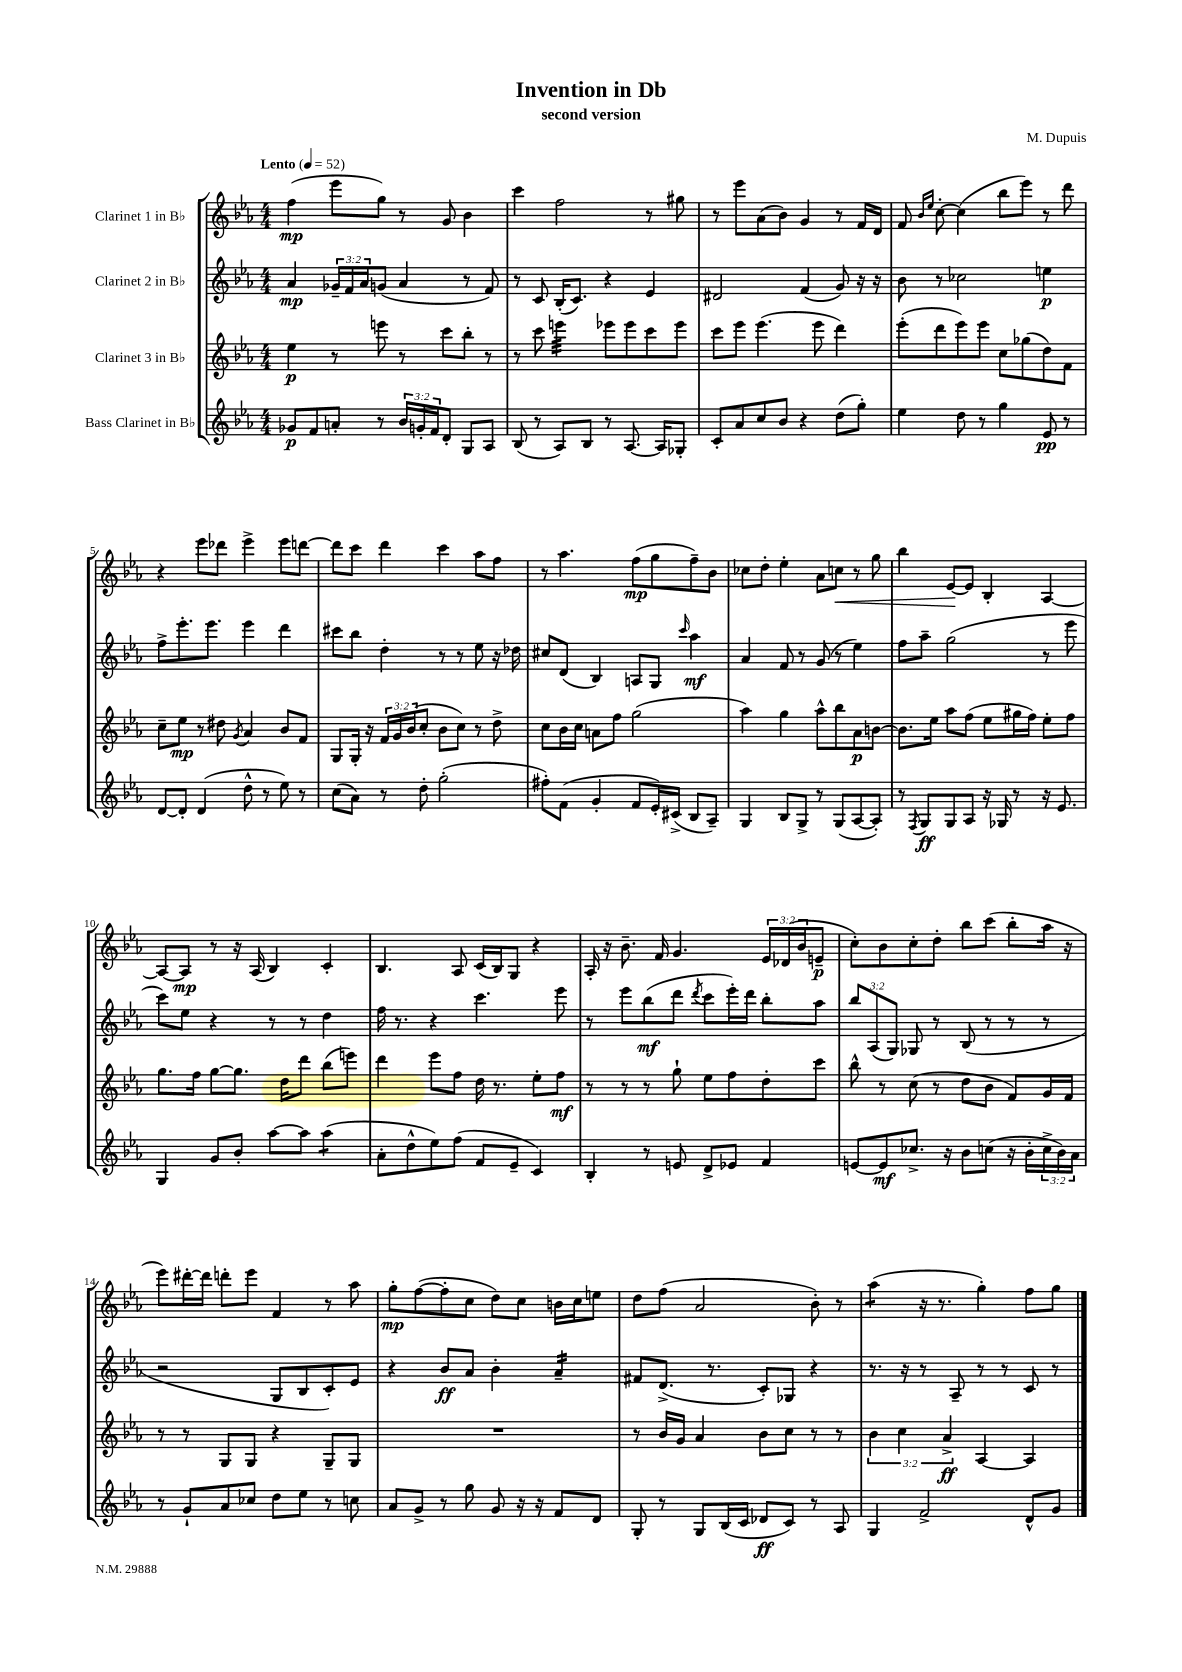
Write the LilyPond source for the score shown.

\header { title = "Invention in Db" composer = "M. Dupuis" subtitle = "second version" }
<<
\new StaffGroup <<
\new Staff = "s0" \with { instrumentName = "Clarinet 1 in Bb" } {
    \clef treble \key ees \major \numericTimeSignature \time 4/4 \override Staff.TupletNumber.text = #tuplet-number::calc-fraction-text \tempo "Lento" 4 = 52
    f''4\mp( ees'''8 g''8) r8 g'8 bes'4 |
    c'''4 f''2 r8 gis''8 |
    r8 ees'''8 aes'8( bes'8) g'4 r8 f'16 d'16 |
    f'8 \grace { bes'16 ees''16 } c''8~-. c''4( bes''8 ees'''8) r8 d'''8 |
    r4 ees'''8 des'''8 ees'''4-> ees'''8 d'''8~ |
    d'''8 c'''8 d'''4 c'''4 aes''8 f''8 |
    r8 aes''4. f''8\mp( g''8 f''8--) bes'8 |
    ces''8 d''8-. ees''4-. aes'8 c''8\< r8 g''8 |
    bes''4 ees'8~\! ees'8 bes4-. aes4~ |
    aes8~ aes8\mp r8 r16 aes16( bes4) c'4-. |
    bes4. aes8 c'16( bes16) g8 r4 |
    aes16-. r16 bes'8.-- f'16 g'4. \tuplet 3/2 { ees'16 des'16( bes'16 } e'8--\p |
    c''8-.) bes'8 c''8-. d''8-. bes''8 c'''8( bes''8-. aes''16 r16 |
    ees'''8) dis'''16~-. dis'''16 d'''8-. ees'''8 f'4 r8 aes''8 |
    g''8-.\mp f''8~( f''8-. c''8 d''8) c''8 b'16 c''16 e''8 |
    d''8 f''8( aes'2 bes'8-.) r8 |
    aes''4:8( r16 r8. g''4-.) f''8 g''8 \bar "|." |
}
\new Staff = "s1" \with { instrumentName = "Clarinet 2 in Bb" } {
    \clef treble \key ees \major \numericTimeSignature \time 4/4 \override Staff.TupletNumber.text = #tuplet-number::calc-fraction-text
    aes'4\mp \tuplet 3/2 { ges'16-- f'16 aes'16 } g'8( aes'4 r8 f'8) |
    r8 c'8 bes16-.( c'8.) r4 ees'4 |
    dis'2 f'4( g'8) r16 r16 |
    bes'8 r8 ces''2 e''4\p |
    f''8-> ees'''8.-. ees'''8. ees'''4 d'''4 |
    cis'''8 bes''8 d''4-. r8 r8 ees''8 r16 des''16 |
    cis''8 d'8( bes4) a8 g8 \grace { c'''16 } aes''4\mf |
    aes'4 f'8 r8 g'8( r8 ees''4) |
    f''8 aes''8-- g''2( r8 ees'''8 |
    c'''8) ees''8 r4 r8 r8 d''4 |
    f''16 r8. r4 c'''4. ees'''8 |
    r8 ees'''8 bes''8\mf( d'''8 \acciaccatura { d'''8 } c'''8 ees'''16-.) d'''16 bes''8-. aes''8 |
    \tuplet 3/2 { bes''8 aes8( g8) } ges8 r8 bes8( r8 r8 r8 |
    r2 g8 bes8 c'8-.) ees'8 |
    r4 bes'8\ff aes'8 bes'4-. aes'4:16-- |
    fis'8 d'8.->( r8. c'8-.) ges8 r4 |
    r8. r16 r8 aes8-- r8 r8 c'8 r8 \bar "|." |
}
\new Staff = "s2" \with { instrumentName = "Clarinet 3 in Bb" } {
    \clef treble \key ees \major \numericTimeSignature \time 4/4 \override Staff.TupletNumber.text = #tuplet-number::calc-fraction-text
    ees''4\p r8 e'''8 r8 c'''8 bes''8-. r8 |
    r8 c'''8 e'''4:32 ees'''8 ees'''8 c'''8 ees'''8 |
    c'''8 ees'''8 ees'''4.( ees'''8 d'''4) |
    ees'''8-.( d'''8 ees'''8) ees'''8 c''8 ges''8( d''8) f'8 |
    c''8-- ees''8\mp r8 dis''8 \acciaccatura { g'8 } aes'4 bes'8 f'8 |
    g8 g16-. r16 \tuplet 3/2 { f'16 g'16 bes'16( } c''8-. bes'8 c''8) r8 d''8-> |
    c''8 bes'16 c''16 a'8 f''8 g''2( |
    aes''4) g''4 aes''8-^ bes''8 aes'8\p b'8~ |
    b'8. ees''16 aes''8 f''8( ees''8 gis''16 f''16) ees''8-. f''8 |
    g''8. f''16 g''8~ g''8. d''16 d'''8 bes''8( e'''8) |
    d'''4 ees'''8 f''8 d''16 r8. ees''8-. f''8\mf |
    r8 r8 r8 g''8-! ees''8 f''8 d''8-. c'''8 |
    bes''8-^ r8 c''8( r8 d''8 bes'8 f'8) g'16 f'16 |
    r8 r8 g8 g8 r4 g8-- g8 |
    R1 |
    r8 bes'16 g'16 aes'4 bes'8 c''8 r8 r8 |
    \tuplet 3/2 { bes'4 c''4 aes'4->\ff } aes4~ aes4 \bar "|." |
}
\new Staff = "s3" \with { instrumentName = "Bass Clarinet in Bb" } {
    \clef treble \key ees \major \numericTimeSignature \time 4/4 \override Staff.TupletNumber.text = #tuplet-number::calc-fraction-text
    ges'8\p f'8 a'8-. r8 \tuplet 3/2 { bes'16 g'16-. f'16 } d'8-. g8 aes8 |
    bes8( r8 aes8) bes8 r8 aes8.~ aes16 ges8-. |
    c'8-. aes'8 c''8 bes'8 r4 d''8( g''8-.) |
    ees''4 d''8 r8 g''4 ees'8\pp r8 |
    d'8~ d'8-. d'4( d''8-^ r8 ees''8) r8 |
    c''8( aes'8) r8 d''8-. g''2-.( |
    fis''8-.) f'8( g'4-. f'8 ees'16-.) cis'16->( bes8 aes8--) |
    g4 bes8 g8-> r8 g8( aes8~ aes8-.) |
    r8 \acciaccatura { f8 } g8\ff g8 aes8 r16 ges16 r8 r16 ees'8. |
    g4 g'8 bes'8-. aes''8~ aes''8 aes''4:8( |
    aes'8-. d''8-^ ees''8) f''8( f'8 ees'8-- c'4) |
    bes4-. r8 e'8 d'8-> ees'8 f'4 |
    e'8~ e'8\mf ces''8.-> r16 bes'8 c''8( r16 bes'16-. \tuplet 3/2 { c''16-> bes'16) aes'16 } |
    r8 g'8-! aes'8 ces''8 d''8 ees''8 r8 c''8 |
    aes'8 g'8-> r8 g''8 g'8 r16 r16 f'8 d'8 |
    g8-. r8 g8 bes16( c'16 des'8\ff c'8) r8 aes8 |
    g4 f'2-> d'8-^ g'8 \bar "|." |
}
>>
>>
